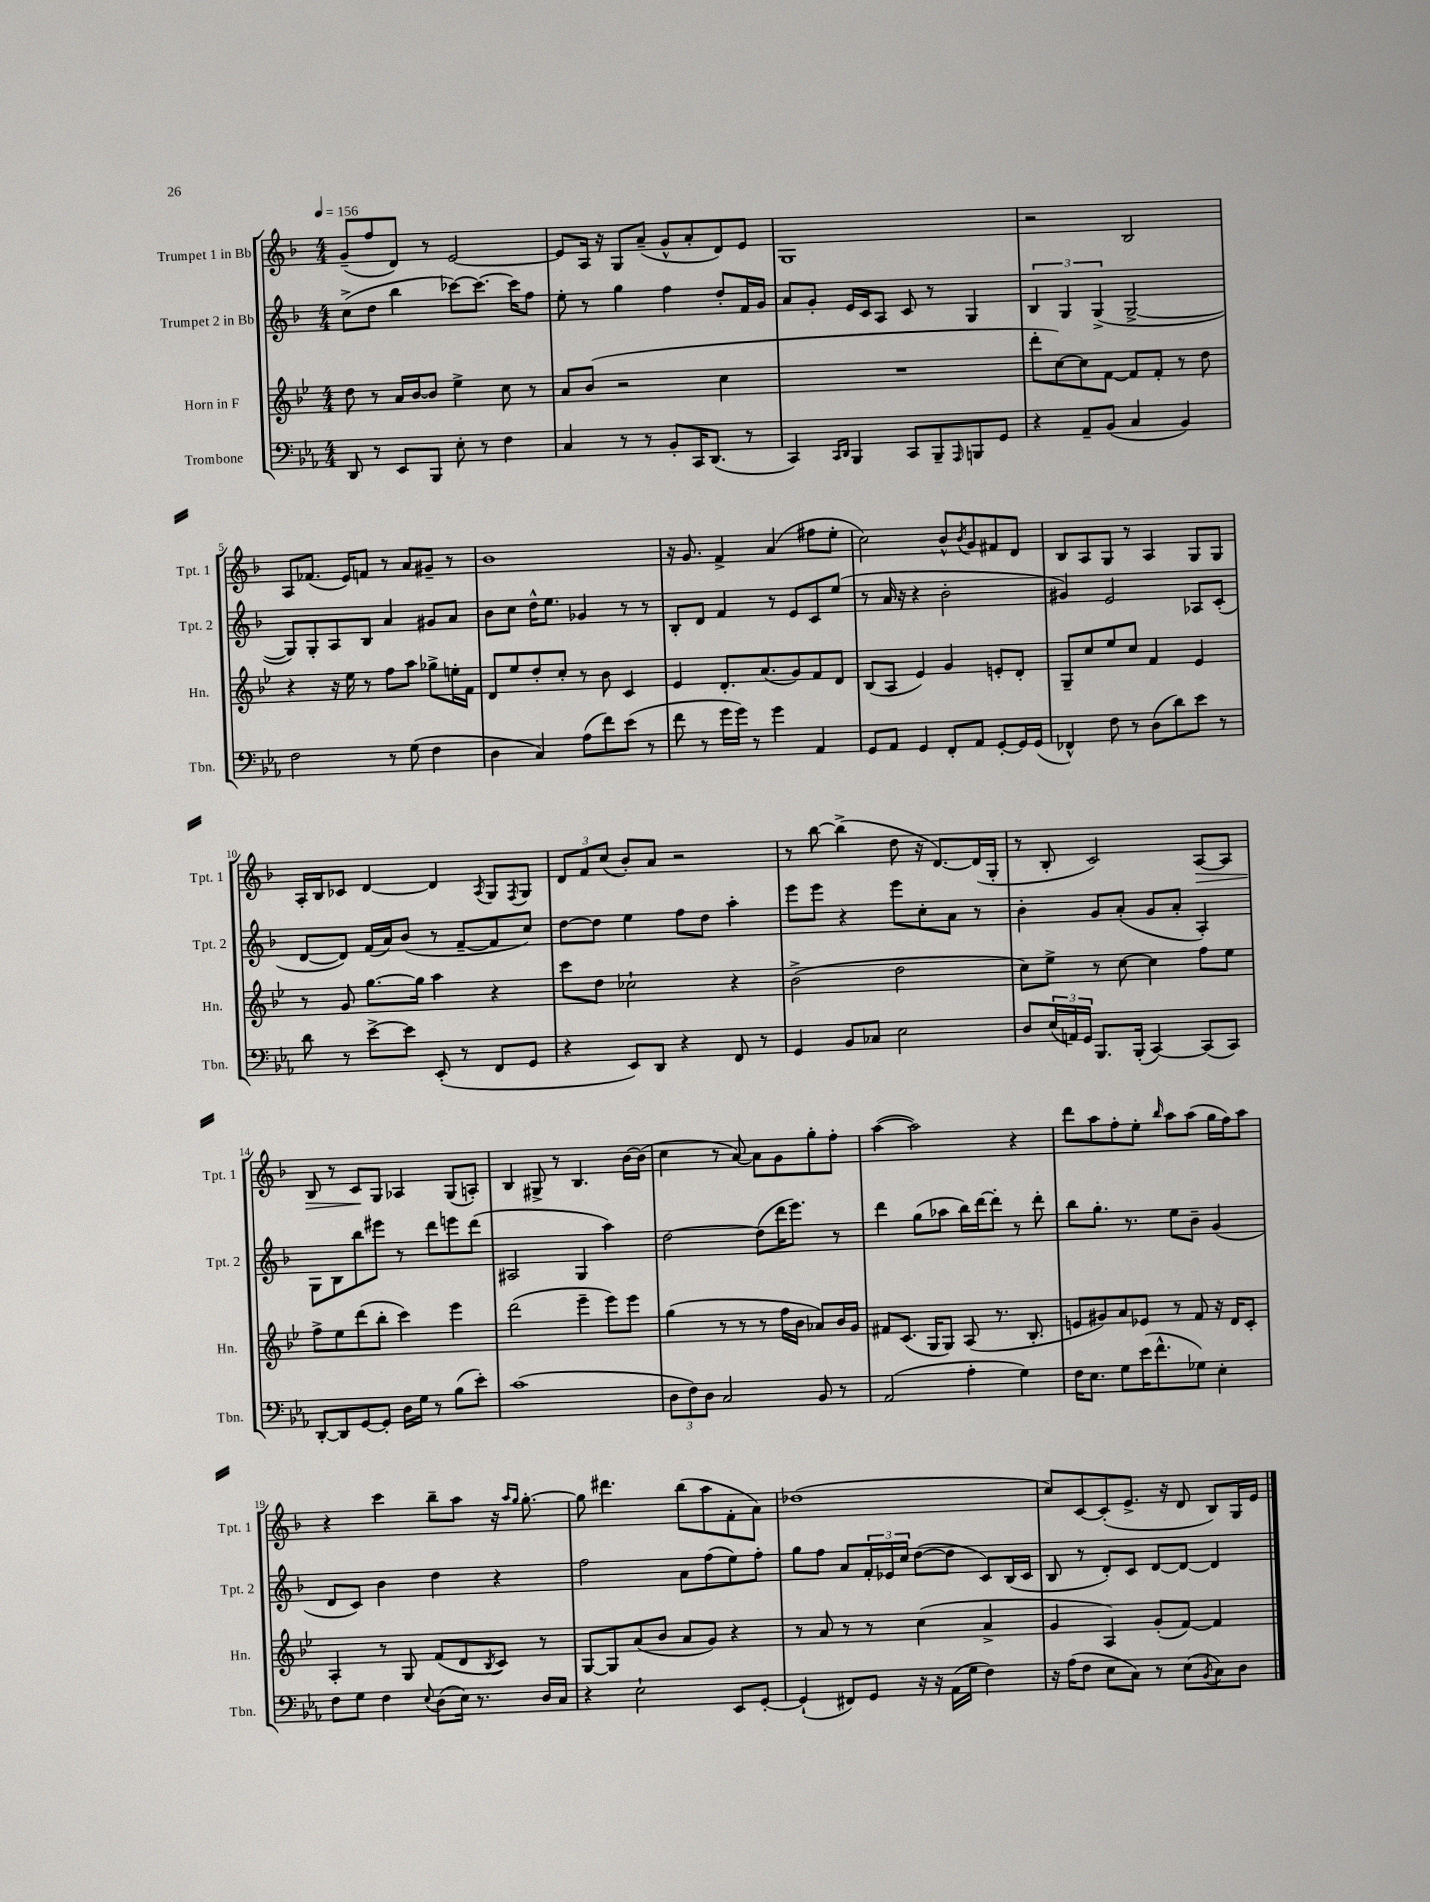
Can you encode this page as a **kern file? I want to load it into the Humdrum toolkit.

**kern	**kern	**kern	**kern	**dynam
*part4	*part3	*part2	*part1	*part1
*staff4	*staff3	*staff2	*staff1	*staff1
*I"Trombone	*I"Horn in F	*I"Trumpet 2 in Bb	*I"Trumpet 1 in Bb	*
*I'Tbn.	*I'Hn.	*I'Tpt. 2	*I'Tpt. 1	*
*clefF4	*clefG2	*clefG2	*clefG2	*
*k[b-e-a-]	*k[b-e-]	*k[b-]	*k[b-]	*
*M4/4	*M4/4	*M4/4	*M4/4	*
*MM156	*MM156	*MM156	*MM156	*
=1	=1	=1	=1	=1
8DD/	8dd\	(8cc^\L	(8g~/L	.
8r	8r	8dd\J	8ff/	.
8EE-/L	16a/LL	4bb-\	8d/J)	.
.	[16b-/J	.	.	.
8BBB-/J	8b-/J]	.	8r	.
8E-'\	4ee-^\	[8ccc-X\L)	[2e/	.
8r	.	8.ccc-\J_	.	.
4F\	8cc\	.	.	.
.	.	16ccc-\KL]	.	.
.	8r	8ff\J	.	.
=2	=2	=2	=2	=2
4C/	8a/L	8ee'\	8e/L]	.
.	(8b-/J	8r	16A/Jk	.
.	.	.	16r	.
8r	2r	4gg\	8G/L	.
8r	.	.	(8a~/J	.
8BB-'/L	.	4ff\	8g^^/L	.
16CC/K	.	.	8a'/	.
(8.DD/J	.	.	.	.
.	4cc\	8dd'/L	8d/)	.
8r	.	16f/L	8e/J	.
.	.	16g/JJ	.	.
=3	=3	=3	=3	=3
4CC/)	1r	8a/L	1G	.
.	.	8g'/J	.	.
16qqCC/LL	.	.	.	.
16qqDD/JJ	.	.	.	.
4BBB-/	.	16e/LL	.	.
.	.	16c/J	.	.
.	.	8A/J	.	.
8CC/L	.	8c/	.	.
8BBB-~/	.	8r	.	.
16qqAAA-/	.	.	.	.
8BBBn/	.	4G/	.	.
8GG/J	.	.	.	.
=4	=4	=4	=4	=4
4r	8ddd'\L	6B-/	2r	.
.	[8cc\)	.	.	.
.	.	6G/	.	.
8AA-~/L	8cc\]	.	.	.
.	.	(6G^/	.	.
(8BB-/J	[8f\J	.	.	.
4C/	8f/L]	[2G^/	2B-/	.
.	8f'/J	.	.	.
4BB-/)	8r	.	.	.
.	8dd\	.	.	.
!!LO:LB:g=z
=5	=5	=5	=5	=5
2F\	4r	8G/L])	8A/L	.
.	.	8G'/	(8.f-X/J	.
.	16r	8A/	.	.
.	16ee-\	.	16e/KL)	.
.	8r	8B-/J	8fn/J	.
8r	8ff\L	4a/	8r	.
(8G\	8aa\J	.	8a/L	.
4F\	8gg-X^\L	8g#X/L	8g#X~/J	.
.	16een'\L	8a/J	8r	.
.	16f\JJ	.	.	.
=6	=6	=6	=6	=6
4D\	8d/L	8b-\L	1b-	.
.	8ee-/	8cc\J	.	.
4C/)	8dd'/	16dd^^\KL	.	.
.	.	8.ee\J	.	.
.	8cc'/J	.	.	.
(8A-\L	8r	4g-X/	.	.
8f\)	8b-\	.	.	.
(8e-\J	4c/	8r	.	.
8r	.	8r	.	.
=7	=7	=7	=7	=7
8f\	4e-/	8B-'/L	16r	.
.	.	.	8.g/	.
8r	.	8d/J	.	.
16g\LL	8.d'/L	4f/	4f^/	.
16g\JJ)	.	.	.	.
8r	.	.	.	.
.	(8.a/	.	.	.
4g\	.	8r	(4a/	.
.	8g/)	8e/L	.	.
4AA-/	8f/	8c/	8ff#X\L	.
.	8d/J	(8ee/J	8ee'\J	.
=8	=8	=8	=8	=8
8GG/L	(8B-/L	8r	2cc\)	.
8AA-/J	8A/J	16a/	.	.
.	.	16r	.	.
4GG/	4e-/)	4r	.	.
8FF'/L	4g/	2b-'\	8b-^^/L	.
.	.	.	8qb-/	.
8AA-/J	.	.	8g/	.
[8GG'/L	8en'/L	.	8f#X/	.
16GG/L]	8d'/J	.	8d/J	.
(16GG/JJ	.	.	.	.
=9	=9	=9	=9	=9
4FF-X^^/)	8G~/L	4g#X/)	8B-/L	.
.	8cc/	.	8A/	.
8F\	8ee-/	2e/	8G/J	.
8r	8cc/J	.	8r	.
(8D\L	4f/	.	4A/	.
8d\)	.	.	.	.
8e-\J	4e-/	8A-X/L	8G/L	.
8r	.	(8c'/J	8G/J	.
!!LO:LB:g=z
=10	=10	=10	=10	=10
8d\	8r	[8d/L	16A'/LL	.
.	.	.	16B-/J	.
8r	8g/	8d/J])	8c-X/J	.
[8e-^\L	[8.gg\L	(16f/LL	[4d/	.
.	.	16a/J)	.	.
8e-\J]	.	(8b-/J	.	.
.	16gg\Jk]	.	.	.
(8EE-'/	4aa\	8r	4d/]	.
8r	.	[8f~/L	.	.
.	.	.	8qA/	.
8FF/L	4r	8f/]	8G/L	.
.	.	.	8qF/	.
8GG/J	.	8cc/J)	8G/J	.
=11	=11	=11	=11	=11
4r	8ccc\L	[8dd\L	12d/L	.
.	.	.	12f/	.
.	8dd\J	8dd\J]	.	.
.	.	.	(12cc/J	.
8EE-/L)	2cc-X`\	4ee\	8b-'/L)	.
8DD/J	.	.	8a/J	.
4r	.	8ff\L	2r	.
.	.	8dd\J	.	.
8FF/	4r	4aa'\	.	.
8r	.	.	.	.
=12	=12	=12	=12	=12
4GG/	(2b-^\	8eee\L	8r	.
.	.	8eee\J	[8bb-\	.
8BB-/L	.	4r	(4bb-^\]	.
8C-X/J	.	.	.	.
2E-\	2dd\	8eee\L	8dd\	.
.	.	8cc'\	16r	.
.	.	.	[8.d/L)	.
.	.	8a\J	.	.
.	.	8r	(16d/L]	.
.	.	.	16G'/JJ	.
=13	=13	=13	=13	=13
8D/L	8cc\L)	4b-'\	8r	.
(24E-/L	8ee-^\J	.	8B-'/	.
24AAn/)	.	.	.	.
24GG/JJ	.	.	.	.
8.BBB-/L	8r	8g/L	2c/)	.
.	[8cc\	(8a'/J	.	.
(16BBB-'/Jk	.	.	.	.
[4CC/)	4cc\]	8g/L	.	.
.	.	8a'/J	.	.
!	!	!	!	!LO:HP:b
(8CC/L]	8ff\L	4A'/)	[8A/L	>
8CC/J)	8ee-\J	.	8A/J]	.
!!LO:LB:g=z
=14	=14	=14	=14	=14
[8DD'/L	8ff^\L	8G\L	8B-/	.
8DD/]	8ee-\	8B-\	8r	.
[8GG/	(8ddd\	8bb-\	8c/L	.
8GG'/J]	8bb-'\J	8eee#X\J	8G/J	]
16D\LL	4ccc\)	8r	4A-X/	.
16G\JJ	.	.	.	.
8r	.	8ddd\L	.	.
(8B-\L	4eee-\	8eeen\	(8G/L	.
8e-'\J)	.	(8ddd\J	8An'/J)	.
=15	=15	=15	=15	=15
(1c	(2ddd\	2A#X/	4B-/	.
.	.	.	8G#X^/	.
.	.	.	8r	.
.	4eee-~\	4G/	4.B-/	.
.	8eee-\L)	4aa\)	.	.
.	8eee-\J	.	[16b-\LL	.
.	.	.	(16b-\JJ]	.
=16	=16	=16	=16	=16
12D\L	(4gg\	[2dd\	4cc\	.
12F\)	.	.	.	.
12D\J	.	.	.	.
2C/	8r	.	8r	.
.	8r	.	[8a/)	.
.	8r	(8dd\L]	8a\L]	.
.	16ff\LL	16ddd\K	8g\	.
.	16b-\JJ	8.eee\J)	.	.
8BB-/	8a-X/L)	.	8gg'\	.
8r	16b-/L	8r	8ff'\J	.
.	16g/JJ	.	.	.
=17	=17	=17	=17	=17
(2AA-/	8f#X/L	4ddd\	([4aa\	.
.	(8.c/J	.	.	.
.	.	(8gg\L	2aa\])	.
.	16G/KL	.	.	.
.	8G/J)	8aa-X\J	.	.
4A-'\	(8A/	16bb-\LL)	.	.
.	.	[16ddd\J	.	.
.	8.r	8ddd'\J]	.	.
4G\)	.	8r	4r	.
.	8.B-'/	.	.	.
.	.	8ddd'\	.	.
=18	=18	=18	=18	=18
16F\KL	8en/L	8bb-\L	8ddd\L	.
8.E-\J	.	.	.	.
.	8g#X/)	8.gg'\J	8aa\	.
8G\L	8a/	.	8ff'\	.
.	.	8.r	.	.
(16e-\K	8e-X/J	.	8ee'\J	.
8.f^^\	.	.	.	.
.	.	.	16qqbb-/	.
.	8r	8ee\L	8aa\L	.
8G-X\J)	8f/	8b-~\J	(8aa\J	.
4E-'\	16r	(4g/	16gg\LL	.
.	16d/KL	.	16ff\J)	.
.	8c'/J	.	8aa\J	.
!!LO:LB:g=z
=19	=19	=19	=19	=19
8F\L	4A'/	8d/L	4r	.
8G\J	.	8c/J)	.	.
4F\	8r	4b-\	4ccc\	.
.	8G/	.	.	.
8qqE-/	.	.	.	.
(8D\L	(8f/L	4dd\	8bb-~\L	.
16E-\Jk)	8d/	.	8aa\J	.
8.r	.	.	.	.
.	8qB-/	.	.	.
.	8c/J)	4r	16r	.
.	.	.	16qqaa/LL	.
.	.	.	16qqgg/JJ	.
.	.	.	[8.gg'\	.
16D/LL	8r	.	.	.
16C/JJ	.	.	.	.
=20	=20	=20	=20	=20
4r	[8G/L	2ff\	8gg\]	.
.	8G/]	.	4.ddd#X\	.
2E-`\	(8a/	.	.	.
.	8b-/J	.	.	.
.	8a/L	8a\L	(8bb-\L	.
.	8g/J)	(8ff\	8aa\	.
8EE-/L	4r	8ee\)	8f'\	.
[8GG'/J	.	8ff'\J	8a\J)	.
=21	=21	=21	=21	=21
(4GG`/]	8r	8gg\L	(1dd-X	.
.	8a/	8ff\J	.	.
8FF#X/L)	8r	8a/L	.	.
8GG/J	8r	24f'/L	.	.
.	.	24e-X/	.	.
.	.	24cc/JJ	.	.
16r	(4cc\	([8dd\L	.	.
16r	.	.	.	.
(16AA-\LL	.	8dd\J]	.	.
16G\JJ	.	.	.	.
4F\)	4a^/	8c/L)	.	.
.	.	(16B-/L	.	.
.	.	16c/JJ	.	.
=22	=22	=22	=22	=22
16r	4g/	8B-/	8cc/L)	.
(16A-\KL	.	.	.	.
8F\J	.	8r	[8c/	.
8E-\L	4A/)	8d'/L)	(8c'/]	.
8C\J)	.	8c/J	8.e^/J	.
8r	(8g'/L	[8d/L	.	.
.	.	.	16r	.
(8E-\L	[8f/J)	8d/J_	8d/	.
8qBB-/	.	.	.	.
8C\)	4f/]	4d/]	8B-/L)	.
8D\J	.	.	16G/L	.
.	.	.	16e/JJ	.
==	==	==	==	==
*-	*-	*-	*-	*-
